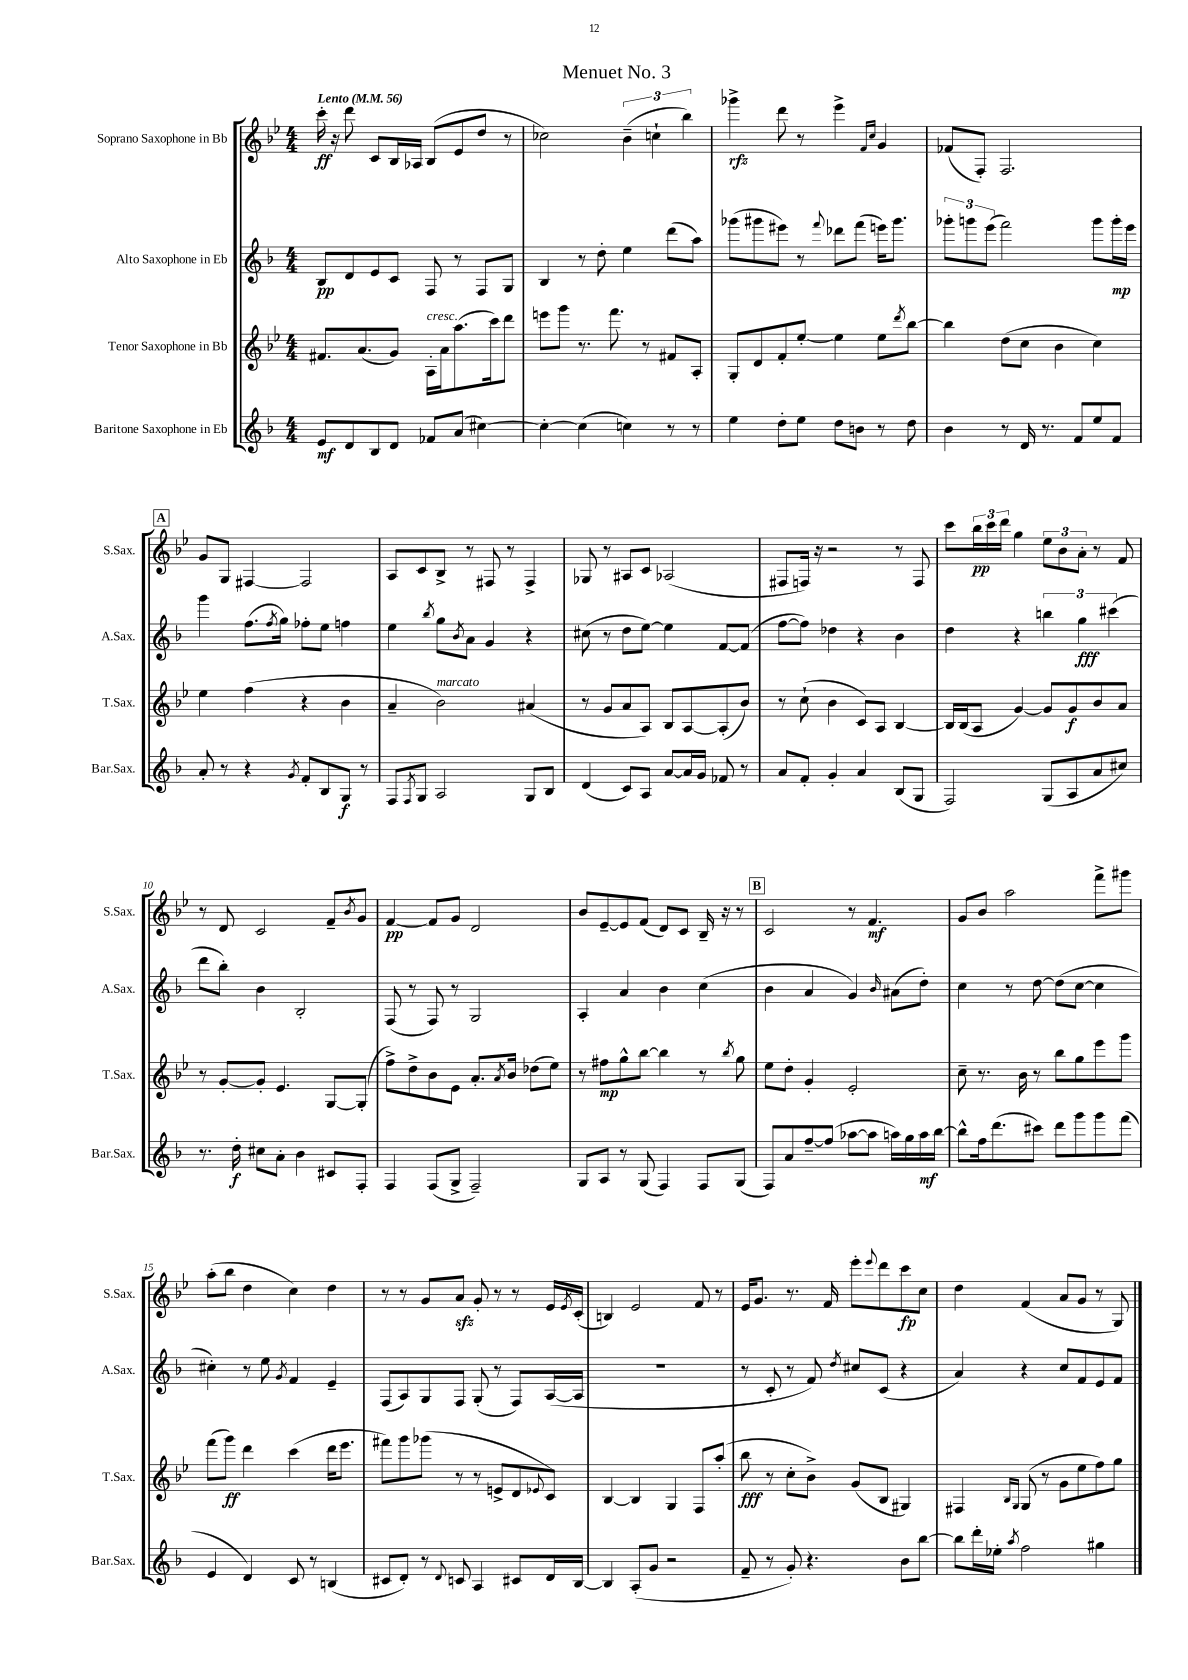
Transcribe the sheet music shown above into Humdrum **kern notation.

**kern	**kern	**kern	**kern
*staff4	*staff3	*staff2	*staff1
*clefG2	*clefG2	*clefG2	*clefG2
*k[b-]	*k[b-e-]	*k[b-]	*k[b-e-]
*M4/4	*M4/4	*M4/4	*M4/4
*MM56	*MM56	*MM56	*MM56
8e/L	8.f#/L	8B-/L	16ccc'\
.	.	.	16r
8d/	.	8d/	8ddd\
.	(8.a/	.	.
8B-/	.	8e/	8c/L
8d/J	8g/J)	8c/J	16B-/L
.	.	.	16A-/JJ
8f-/L	16A'\LL	8F/	(8B-/L
.	16a\J	.	.
(8a/J	(8.aa\	8r	8e-/
[4cc#\)	.	8F/L	8dd/J
.	16ccc\k)	.	.
.	8ddd\J	8G/J	8r
=	=	=	=
4cc#'\_	8eee\L	4B-/	2cc-\)
.	8ggg\J	.	.
(4cc#\]	8.r	8r	.
.	.	8dd'\	.
.	8.fff\	.	.
4cc\)	.	4ee\	(6b-~\
.	8r	.	.
.	.	.	6cc`\
8r	8f#/L	(8ddd\L	.
.	.	.	6bb-\)
8r	8A'/J	8aa\J)	.
=	=	=	=
4ee\	8G'/L	(8ggg-\L	4ggg-^\
.	8d/	8ggg#\	.
8dd'\L	8f'/	8eee#\J)	8ddd\
8ee\J	[8ee-'/J	8r	8r
.	.	8qqfff/	.
8dd\L	4ee-\]	8ddd-\L	4eee-^\
8b\J	.	(8fff\J	.
.	.	.	16qqf/LL
.	.	.	16qqcc/JJ
8r	8ee-\L	16eee\LK)	4g/
.	.	8.ggg#\J	.
.	8qddd/	.	.
8dd\	[8bb-\J	.	.
=	=	=	=
4b-\	4bb-\]	12ggg-'\L	(8f-/L
.	.	12ggg\	.
.	.	.	8F'/J)
.	.	(12eee\J	.
8r	(8dd\L	2fff\)	2.F/
16d/	8cc\J	.	.
8.r	.	.	.
.	4b-\	.	.
8f/L	.	.	.
8ee/	4cc\)	8ggg\L	.
8f/J	.	16ggg'\L	.
.	.	16eee\JJ	.
=	=	=	=
8a'/	4ee-\	4ggg\	8g/L
8r	.	.	8G/J
4r	(4ff\	(8.ff\L	[4F#/
.	.	8qff/	.
.	.	16gg\Jk)	.
8qg/	.	.	.
8f'/L	4r	8ff-'\L	2F#/]
8B-/	.	8ee\J	.
8G/J	4b-\	4ff\	.
8r	.	.	.
=	=	=	=
8F/L	4a~/	4ee\	8A/L
8qF/	.	.	.
8G/J	.	.	8c/
.	.	8qbb-/	.
2A/	2b-\)	8gg\L	8B-^/J
.	.	8qb-/	.
.	.	8a\J	8r
.	.	4g/	8F#/
.	.	.	8r
8G/L	(4a#/	4r	4F#^/
8B-/J	.	.	.
=	=	=	=
(4d/	8r	(8cc#\	8G-/
.	8g/L	8r	8r
8c/L)	8a/	8dd\L	8A#/L
8A/J	8A/J)	[8ee\J)	8c/J
[8a/L	8B-/L	4ee\]	(2A-/
16a/]L	[8A/	.	.
16g/JJ	.	.	.
8f-/	(8A'/]	[8f/L	.
8r	8b-/J)	(8f/]J	.
=	=	=	=
8a/L	8r	[8ff\L	8F#/L
8f'/J	(8cc`\	8ff\]J)	16F/Jk)
.	.	.	16r
4g'/	4b-\	4dd-\	2r
4a/	8c/L)	4r	.
.	8A/J	.	.
(8B-/L	[4B-/	4b-\	8r
8G/J	.	.	8F/
=	=	=	=
2F/)	16B-/]LL	4dd\	8ccc\L
.	(16B-/J	.	.
.	8A/J	.	24bb-\L
.	.	.	24ccc\
.	.	.	24ddd\JJ
.	[4g/)	4r	4gg\
(8G/L	8g/]L	6bb\	12ee-\L
.	.	.	12b-\
8A/	8g/	.	.
.	.	6gg\	12a'\J
8a/	8b-/	.	8r
.	.	(6ccc#\	.
8cc#/J)	8a/J	.	8f/
=	=	=	=
8.r	8r	8ddd\L	8r
.	[8g'/L	8bb-'\J)	8d/
16dd'\	.	.	.
8cc#\L	8g'/]J	4b-\	2c/
8a'\J	4.e-/	.	.
4b-\	.	2B-'/	.
8c#/L	[8G/L	.	8f~/L
.	.	.	8qb-/
8F'/J	(8G'/]J	.	8g/J
=	=	=	=
4F/	8ff^\L)	(8F/	[4f/
.	8dd^\	8r	.
(8F/L	8b-\	8F/)	8f/]L
8G^/J	8e-\J	8r	8g/J
2F~/)	8.a'/L	2G/	2d/
.	8qa/	.	.
.	16b-/Jk	.	.
.	(8dd-\L	.	.
.	8ee-\J)	.	.
=	=	=	=
8G/L	8r	4A'/	8b-/L
8A/J	8ff#\L	.	[8e-~/
8r	8gg^^\	4a/	8e-/]
(8G/	[8bb-\J	.	(8f/J
4F/)	4bb-\]	4b-\	8d/L)
.	.	.	8c/J
8F/L	8r	(4cc\	16B-~/
.	.	.	16r
.	8qbb-/	.	.
(8G/J	8gg\	.	8r
=	=	=	=
8F/L)	8ee-\L	4b-\	2c/
8a/	8dd'\J	.	.
[8ff~/	4g'/	4a/	.
(8ff/]J	.	.	.
[8aa-\L	2e-'/	4g/)	8r
8aa-\]J	.	.	4.f/
.	.	16qqb-/	.
16aa\LL)	.	(8a#\L	.
16gg\	.	.	.
16aa\	.	8dd'\J)	.
[16bb-\JJ	.	.	.
=	=	=	=
8bb-^^\]L	8cc~\	4cc\	8g/L
16ff\k	8.r	.	8b-/J
(8.ddd\	.	.	.
.	.	8r	2aa\
.	16b-\	.	.
8ccc#\J)	8r	[8dd\	.
8ddd\L	8bb-\L	(8dd\]L	.
8ggg\	8gg\	[8cc\J	.
8ggg\	8eee-\	4cc\]	8fff^\L
(8fff\J	8ggg\J	.	8ggg#\J
=	=	=	=
4e/	(8fff\L	4cc#'\)	(8aa'\L
.	8ggg\J)	.	8bb-\J
4d/)	4ddd\	8r	4dd\
.	.	8ee\	.
.	.	8qg/	.
8c/	(4ccc\	4f/	4cc\)
8r	.	.	.
(4B/	16ddd\LK	4e~/	4dd\
.	8.eee-\J	.	.
=	=	=	=
8c#/L	8fff#\L)	(8F/L	8r
8d'/J)	8ggg\	8A/)	8r
8r	(8ggg-\J	8G/	8g/L
8qqd/	.	.	.
8c/	8r	8F/J	8a/J
4A/	8r	(8G'/	8g'/
.	8e^/L	8r	8r
8c#/L	8d/	8F/L)	8r
.	8qqe-/	.	.
16d/L	8c/J)	([16A/L	16e-/LL
.	.	.	8qe-/
[16B-/JJ	.	16A/]JJ	(16c'/JJ
=	=	=	=
4B-/]	[4B-/	1r	4B/)
(8A'/L	4B-/]	.	2e-/
8g/J	.	.	.
2r	4G/	.	.
.	8F/L	.	8f/
.	(8aa'/J	.	8r
=	=	=	=
8f~/	8bb-\	8r	16e-/LK
.	.	.	8.g/J
8r	8r	8c'/	.
8g'/)	8cc'\L	8r	8.r
4.r	8b-^\J)	8f/)	.
.	.	.	16f/
.	.	8qdd/	.
.	(8g/L	8cc#/L	8eee-'\L
.	.	.	8qqeee-/
.	8B-/J	(8c/J	8ddd\
8b-\L	4G#/)	4r	8ccc\
[8bb-\J	.	.	8cc\J
=	=	=	=
8bb-\]L	4F#/	4a/)	4dd\
16ddd'\L	.	.	.
16ee-'\JJ	.	.	.
.	16qqB-/LL	.	.
8qaa/	16qqG/JJ	.	.
2ff\	(8G/	4r	(4f/
.	8r	.	.
.	8g\L	8cc/L	8a/L
.	8ee-\	8f/	8g/J
4gg#\	8ff\)	8e/	8r
.	8gg\J	8f/J	8G/)
==	==	==	==
*-	*-	*-	*-
